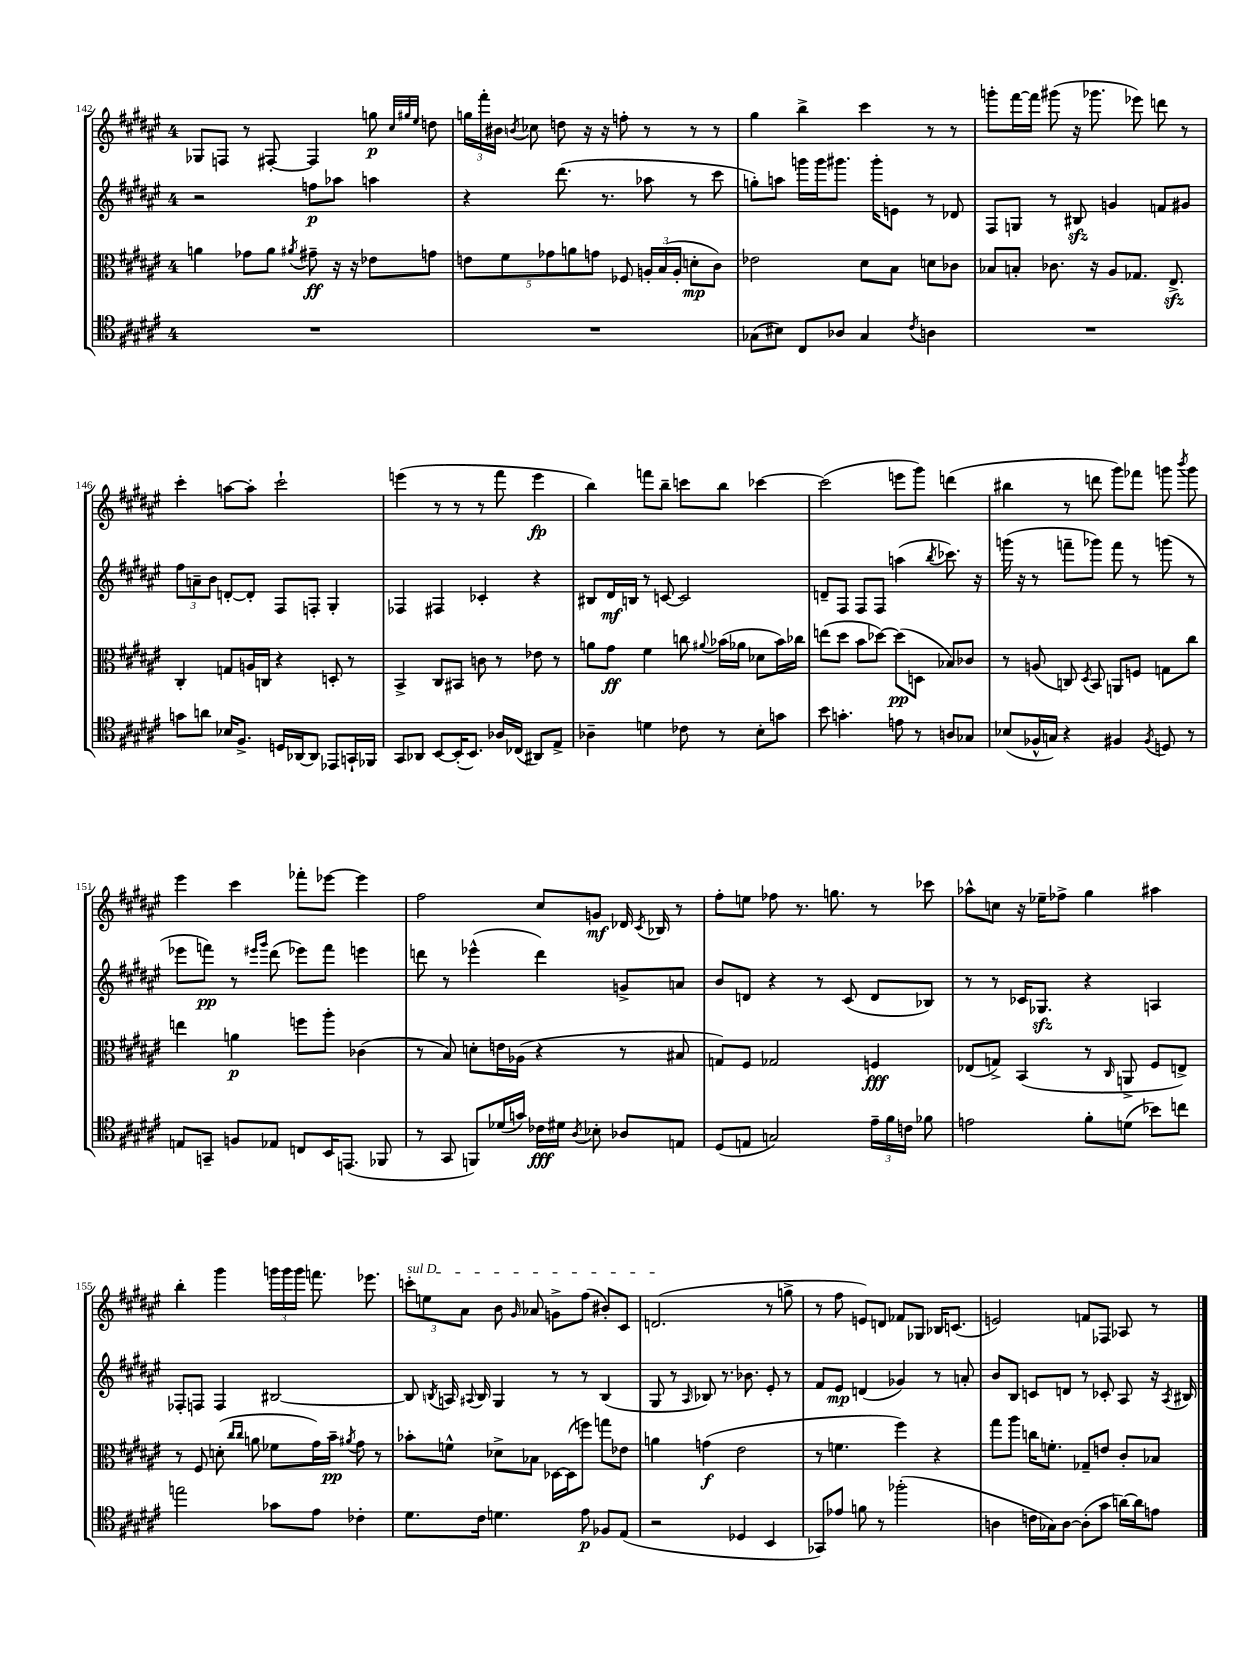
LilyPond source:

<<
\new StaffGroup <<
\new Staff = "s0" {
    \clef treble \key fis \major \once \override Staff.TimeSignature.style = #'single-digit \time 4/4
    \autoBeamOff ges8[ f8] r8 fis8~-. fis4 g''8\p \grace { cis''32[ gis''32 eis''32] } d''8 |
    \tuplet 3/2 { g''16[ fis'''16-. bis'16] } \acciaccatura { b'8 } ces''8 d''8 r16 r16 f''8-. r8 r8 r8 |
    gis''4 b''4-> cis'''4 r8 r8 |
    g'''8[-. fis'''16~ fis'''16] gis'''8( r16 ges'''8. ees'''8) d'''8 r8 |
    cis'''4-. a''8[~ a''8]-. cis'''2-! |
    e'''4( r8 r8 r8 fis'''8 e'''4\fp |
    b''4) f'''8[ b''8]-- c'''8[ b''8] ces'''4~ |
    ces'''2( e'''8[ gis'''8]) d'''4( |
    bis''4 r8 d'''8 gis'''8[) fes'''8] g'''8 \acciaccatura { b'''8 } g'''8 |
    eis'''4 cis'''4 fes'''8[-. ees'''8]~ ees'''4 |
    fis''2 cis''8[ g'8]\mf des'16 \acciaccatura { cis'8 } bes16 r8 |
    fis''8[-. e''8] fes''8 r8. g''8. r8 ces'''8 |
    aes''8[-^ c''8] r16 ees''16[-- fes''8]-> gis''4 ais''4 |
    b''4-. gis'''4 \tuplet 3/2 { g'''16[ g'''16 g'''16] } f'''8. ees'''8. |
    \tuplet 3/2 { \once \override TextSpanner.bound-details.left.text = \markup { \italic "sul D" } c'''8[-.\startTextSpan e''8 ais'8] } b'8 \grace { gis'16 } aes'8 g'8[-> fis''8]( bis'8[-.) cis'8] |
    d'2.\stopTextSpan( r8 g''8-> |
    r8 fis''8 e'8[) d'8] fes'8[ ges8] bes16[ c'8.]( |
    e'2) f'8[ fes8] aes8 r8 \bar "|." |
}
\new Staff = "s1" {
    \clef treble \key fis \major \once \override Staff.TimeSignature.style = #'single-digit \time 4/4
    \autoBeamOff r2 f''8[\p aes''8] a''4 |
    r4 dis'''8.( r8. aes''8 r8 cis'''8 |
    g''8[-.) a''8] g'''16[ g'''16 gis'''8.] gis'''16[-. e'8] r8 des'8 |
    fis8[ g8] r8 bis8\sfz g'4 f'8[ gis'8] |
    \tuplet 3/2 { fis''8[ a'8-- b'8] } d'8[~-. d'8]-. fis8[ f8]-. gis4-. |
    fes4 fis4 ces'4-. r4 |
    bis8[ dis'16\mf b16] r8 c'8~ c'2 |
    d'8[-- fis8] fis8[ fis8] a''4( \acciaccatura { b''8 } ces'''8.) r16 |
    g'''16( r16 r8 f'''8[-- ges'''8]) f'''8 r8 g'''8( r8 |
    ees'''8[ f'''8]\pp) r8 \grace { eis'''16[ gis'''16] } dis'''8( ees'''8[) f'''8] e'''4 |
    d'''8 r8 ees'''4-^( d'''4) g'8[-> a'8] |
    b'8[ d'8] r4 r8 cis'8( d'8[ bes8]) |
    r8 r8 ces'16[ ges8.]\sfz r4 a4 |
    fes8[-. f8] f4 bis2~ |
    bis8 \acciaccatura { b8 } a16 \appoggiatura { ais8 } b16 gis4 r8 r8 b4( |
    gis8 r8 \grace { ais16 } bes8) r8. bes'8. eis'8-. r8 |
    fis'8[ eis'8]\mp d'4( ges'4) r8 a'8-. |
    b'8[ b8] c'8[ d'8] r8 ces'8-. ais8 r16 \acciaccatura { ais8 } bis16 \bar "|." |
}
\new Staff = "s2" {
    \clef alto \key fis \major \once \override Staff.TimeSignature.style = #'single-digit \time 4/4
    \autoBeamOff a'4 ges'8[ a'8] \acciaccatura { ais'8 } gis'8--\ff r16 r16 ees'8[ g'8] |
    \tuplet 5/4 { e'8[ fis'8 ges'8 a'8 g'8] } fes8 \tuplet 3/2 { a16[-. b16( a16]-. } d'8[-.\mp cis'8]) |
    ees'2 dis'8[ b8] d'8[ ces'8] |
    bes8[ b8]-. ces'8. r16 ais8[ ges8.] eis8.->\sfz |
    cis4-. g8[ a16 c16] r4 d8-. r8 |
    b,4-> cis8[ bis,8] c'8 r8 ees'8 r8 |
    a'8[ gis'8]\ff fis'4 c''8 \appoggiatura { ais'8 } bes'16[( aes'16] des'8[ bes'16) ces''16] |
    e''8[( dis''8] b'8[ des''8]~) des''8[\pp( d8] bes8[) ces'8] |
    r8 a8( c8) \acciaccatura { dis8 } b,8 a,8[ f8] g8[ cis''8] |
    e''4 a'4\p f''8[ ais''8]-. ces'4( |
    r8 b8) d'8[-. e'16 aes16]( r4 r8 bis8 |
    g8[) fis8] ges2 f4\fff |
    ees8[( g8]->) b,4( r8 \grace { cis16 } a,8-> fis8[ e8]->) |
    r8 fis8 d'8-.( \grace { cis''16[ cis''16] } a'8 fes'8[ gis'16) b'16]--\pp \acciaccatura { ais'8 } gis'8 r8 |
    bes'8[-. f'8]-^ des'8[-> bes8] des16[~ des16( f''8]) g''8[ ees'8] |
    a'4 g'4\f( eis'2 |
    r8 f'4. fis''4) r4 |
    gis''8[ ais''8] c''16[ f'8.]-. ges8[-- e'8] cis'8[-. bes8] \bar "|." |
}
\new Staff = "s3" {
    \clef tenor \key fis \major \once \override Staff.TimeSignature.style = #'single-digit \time 4/4
    \autoBeamOff R1 |
    R1 |
    ges8[( bis8]) cis8[ aes8] ges4 \acciaccatura { cis'8 } a4 |
    R1 |
    g'8[ a'8] bes16[ fis8.]-> d16[ aes,16~ aes,8] ees,8[ g,16-! fes,16] |
    gis,8[ aes,8] b,8[~ b,16-.( b,8.]) aes16[ ces16]( ais,8[) eis8]-> |
    aes4-- d'4 ces'8 r8 b8[-. g'8] |
    b'8 g'4.-. e'8 r8 a8[ ges8] |
    bes8[( fes16-^ g16]) r4 fis4 \acciaccatura { fis8 } d8 r8 |
    e8[ g,8]-- f8[ ees8] c8[ b,16 e,8.]( fes,8 |
    r8 gis,8 f,8[) des'16( g'16]) ces'16[\fff dis'16] \acciaccatura { ais8 } bes8-. aes8[ e8] |
    dis8[( e8] g2) \tuplet 3/2 { eis'16[-- fis'16 c'16] } fes'8 |
    e'2 fis'8[-. d'8]( bes'8[) c''8] |
    e''2 ges'8[ eis'8] ces'4-. |
    dis'8.[ cis'16] d'4. eis'8\p fes8[ eis8]( |
    r2 des4 b,4 |
    ges,8[) ees'8] f'8 r8 fes''2-.( |
    a4 c'16[ ges16) a8]~ a8[-.( gis'8] a'16[~) a'16 e'8] \bar "|." |
}
>>
>>
\layout { \context { \Score currentBarNumber = #142 } }
